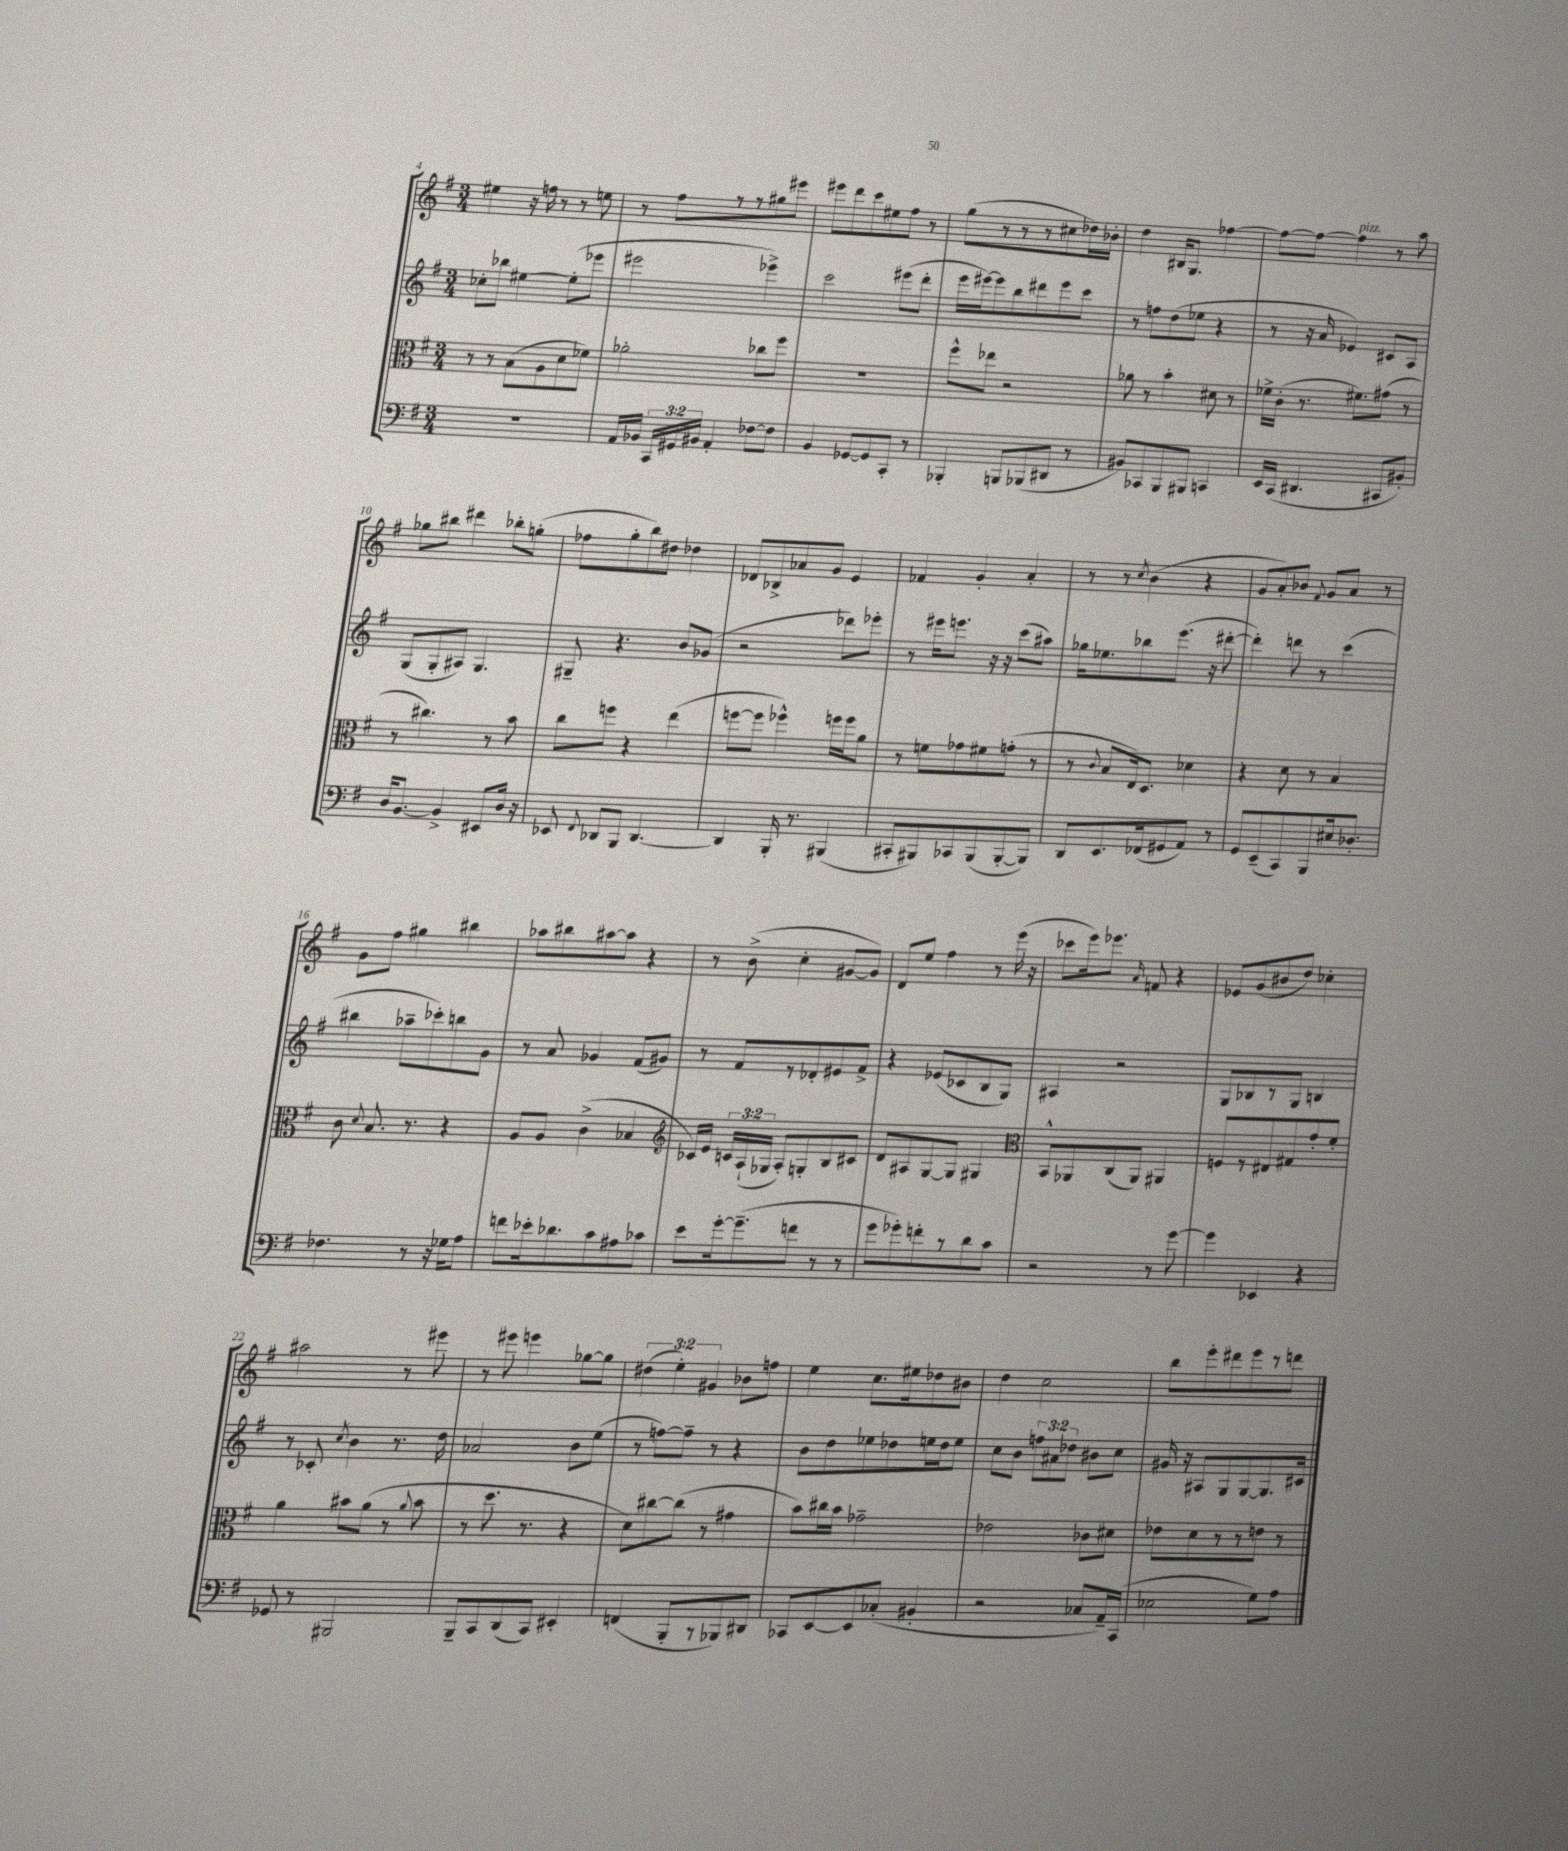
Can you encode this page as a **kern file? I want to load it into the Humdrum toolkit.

**kern	**kern	**kern	**kern
*part4	*part3	*part2	*part1
*staff4	*staff3	*staff2	*staff1
*clefF4	*clefC3	*clefG2	*clefG2
*k[f#]	*k[f#]	*k[f#]	*k[f#]
*M3/4	*M3/4	*M3/4	*M3/4
=4	=4	=4	=4
2.r	8r	8cc-X'\L	4ee#X\
.	8r	8bb-X\J	.
.	(8B\L	[4ee#X\	16r
.	.	.	16ffn\
.	8A\	.	8r
.	8d\	(8ee#'\L]	8r
.	8f-X\J)	8eee-X\J	8een\
=5	=5	=5	=5
16AA/LL	2a-X'\	2eee#X\	8r
16BB-X/JJ	.	.	.
24CC/LL	.	.	8ff#\L
24GG#X/	.	.	.
24BB#X/JJ	.	.	.
4AA'/	.	.	8r
.	.	.	8r
[8F-X\L	8cc-X\L	4eee-X^\)	8gg#X\
8F-\J]	8ff#\J	.	8eee#X\J
=6	=6	=6	=6
4BB/	2.r	2ccc\	8eee#X\L
.	.	.	8ddd\
[8GG-X/L	.	.	8ccc\
8GG-/]	.	.	8ee#X\
8CC'/J	.	(8eee#X\L	8ff#\J
8r	.	8ddd'\J	8r
=7	=7	=7	=7
4BBB-X'/	8ff#^^\L	16eee\LL	(8gg\L
.	.	[16eee#X\J)	.
.	8ee-X\J	8eee#\]	8r
8BBBn/L	2r	8bb\	8r
(8BBB-X/	.	8ddd#X\	8r
8DD#X/J	.	8eee#\	8cc#X\
8r	.	8ccc\J	16dd-X\L)
.	.	.	16b-X'\JJ
=8	=8	=8	=8
8BB#X/L)	8a-X\	8r	4dd\
8CC-X/	8r	8ffn\L	.
8BBB/	4b'\	(8dd\	16B#X/KL
.	.	.	8.G/J
8BBB#X/J	.	8ee-X\J	.
4CCn/	8d#X\	4r	[4ff-X\
.	8r	.	.
=9	=9	=9	=9
16EE/LL	16f-X^\LL	8r	8ff-\L_
(16CC/JJ	(16c'\JJ	.	.
4.DD#X/	8.r	16r	8ff-\J_
.	.	16a/	.
!	!	!	!LO:TX:a:i:t=pizz.
.	.	4e-X/)	4ff-\]
.	8.f#X\L)	.	.
8CC#X/L	(8g#X\J	8c#X/L	8r
8BB#X'/J)	8r	8A/J	8aa\
!!LO:LB:g=z
=10	=10	=10	=10
16D/KL	8r	(8G/L	8gg-X\L
[8.BB/J	.	.	.
.	4.cc#X\)	8G'/	8bb#X\J
4BB^/]	.	8A#X/J)	4ddd#X\
.	.	4.G/	.
8EE#X/L	8r	.	8bb-X'\L
16D/Jk	8b\	.	(8ggn'\J
16r	.	.	.
=11	=11	=11	=11
8EE-X/	8cc\L	8G#X~/	8ff-X\L
8qqFF#/	.	.	.
8DD-X/L	8ffn\J	4.r	8gg'\
8BBB/J	4r	.	8bb\)
[4.DD-/	.	.	8dd#X\J
.	(4ee\	8b/L	4dd-X\
.	.	(8g-X/J	.
=12	=12	=12	=12
4DD-/]	[8ffn\L	2r	8d-X/L
.	8ff\J]	.	8B-X^/
16BBB'/	4ff-X^^\)	.	8a-X/
8.r	.	.	.
.	.	.	8g/J
(4BBB#X/	16ffn\LL	8ddd-X\L)	4e/
.	16ff\J	.	.
.	8a\J	8eee-X'\J	.
=13	=13	=13	=13
8CC#X'/L	8r	8r	4f-X/
8BBB#X/)	8fn\L	16eee#X\KL	.
.	.	8.eeen\J	.
8CC-X/	8g-X\	.	4g'/
(8BBB#/	8f#X\	16r	.
.	.	16r	.
[8BBB#'/	(8gn'\J	(8ccc\L	4a'/
8BBB#/J])	8r	8aa#X\J)	.
=14	=14	=14	=14
8DD/L	8r	16gg-X\KL	8r
.	.	8.ee-X\	.
.	8qqc/	.	.
8.EE/	8B/L	.	8r
.	.	.	8qcc/
.	16E/k)	8bb-X\	(4b\
(16FF-X/k	8.D/J	.	.
8GG#X/	.	(8.eee\J	.
8AA/J)	4d-X\	.	4r
.	.	16r	.
8r	.	[8ddd#X'\	.
=15	=15	=15	=15
8GG/L	4r	4ddd#'\])	8g/L
(8EE~/	.	.	8a'/)
8CC/)	8d\	8dddn\	8b-X/J
.	.	.	8qqf#/
8BBB/	8r	8r	8g/L
16E#X/k	4B/	(4ccc\	8a/J
8.D-X'/J	.	.	.
.	.	.	8r
!!LO:LB:g=z
=16	=16	=16	=16
4.F-X\	8c\	4bb#X\	8g\L
.	8qqd/	.	.
.	8.B/	.	8ff#\J
.	.	8aa-X~\L	4gg#X\
.	8.r	.	.
8r	.	8ccc-X'\)	.
16r	4r	8bbn\	4bb#X\
16G-X\KL	.	.	.
8A\J	.	8g\J	.
=17	=17	=17	=17
8fn\L	8A/L	8r	8aa-X\L
16e-X'\k	8A/J	8a/	8bb#X\
8.d-X\	.	.	.
.	(4c^\	4g-X/	[8aa#X\
8c\	.	.	8aa#\J]
8A#X\	4B-X/	(8f#/L	4r
8c-X\J	.	8g#X/J)	.
=18	=18	=18	=18
*	*clefG2	*	*
8e\L	16c-X/LL)	8r	8r
.	16e/JJ	.	.
[16g'\k	24cn/LL	8f#/L	(8b^\
.	(24A`/	.	.
(8.g~\]	.	.	.
.	24G-X/JJ	.	.
.	8A'/L)	8r	4cc'\
8fn\J	8Gn'/	8d-X'/	.
8r	8B/	8e#X/	[8g#X/L
8r	8c#X/J	8f#^/J	8g#/J])
=19	=19	=19	=19
8g\L	8d/L	4r	8d/L
8g-X'\)	8A#X/	.	8ee/J
8fn'\	[8G/	(8e-X/L	4ff#\
8r	8G/J]	8c-X/	.
8d\	4G#X/	8B/	8r
8c\J	.	8G/J)	(16eee\
.	.	.	16r
=20	=20	=20	=20
*	*clefC3	*	*
2r	8BB^^/L	4A#X/	8ccc-X\L
.	8AA-X/	.	16eee\k)
.	.	.	8.eee-X\J
.	(8C/	2r	.
.	.	.	16qqa/
.	8AA-/J)	.	8fn/
8r	4AA#X/	.	4r
[8g\	.	.	.
=21	=21	=21	=21
4g\]	8Fn/L	8G/L	8e-X/L
.	8r	8B-X/	(8g/
4EE-X/	8E#X/	8r	8b#X/
.	8G#X/	8G/J	8dd/J)
4r	8g'/	4Bn/	4cc-X'\
.	8f#'/J	.	.
!!LO:LB:g=z
=22	=22	=22	=22
8GG-X/	4a\	8r	2aa#X\
8r	.	8c-X'/	.
.	.	8qcc/	.
2BBB#X/	8b#X\L	4b\	.
.	(8a\J	.	.
.	8r	8.r	8r
.	8qqa/	.	.
.	8b#\	.	8eee#X\
.	.	16dd\	.
=23	=23	=23	=23
8BBB~/L	8r	2a-X/	8r
8CC/	8.dd\	.	8eee#X\
(8DD/	.	.	4eeen\
.	8.r	.	.
8CC/J)	.	.	.
4EE#X'/	4r	8b\L	[8gg-X\L
.	.	(8ee\J	8gg-\J]
=24	=24	=24	=24
(4FFn/	8d\L)	8r	(6dd#X\
.	[8cc#X\	[8ffn\L)	.
.	.	.	6ee'\)
8BBB'/L	(8cc#\J]	8ff~\J]	.
.	.	.	6g#X/
8r	8r	8r	.
8BBB-X/)	4g#X\	4r	8b-X\L
8DD#X/J	.	.	8ffn\J
=25	=25	=25	=25
8CC-X/L	8b\L)	8b\L	4ee\
[8EE/	16cc#X\L	8dd\	.
.	16b\JJ	.	.
8EE/]	2g-X~\	8ee-X\	8.cc\L
(8C-X'/J	.	8dd-X\	.
.	.	.	16ee#X\k
4BB#X'/	.	16een\L	8dd-X\
.	.	16dd-\J	.
.	.	8ee\J	8b#X\J
=26	=26	=26	=26
2r	2e-X\	8cc\L	4dd\
.	.	8b\J	.
.	.	12ffn\L	2cc\
.	.	12a#X\	.
.	.	12dd-X\J	.
8C-X/L	8c-X\L	8b#X\L	.
16AA~/L)	8d#X\J	8cc\J	.
(16CC/JJ	.	.	.
=27	=27	=27	=27
2E-X\	8e-X\L	16g#X/	8bb\L
.	.	16r	.
.	8d\	8A#X/L	8eee'\
.	8r	8G/	8ddd#X\
.	8r	[8G/	8eee\
8G\L)	8en\J	8.G/]	8r
8A\J	8r	.	8dddn\J
.	.	16c#X/Jk	.
==	==	==	==
*-	*-	*-	*-
